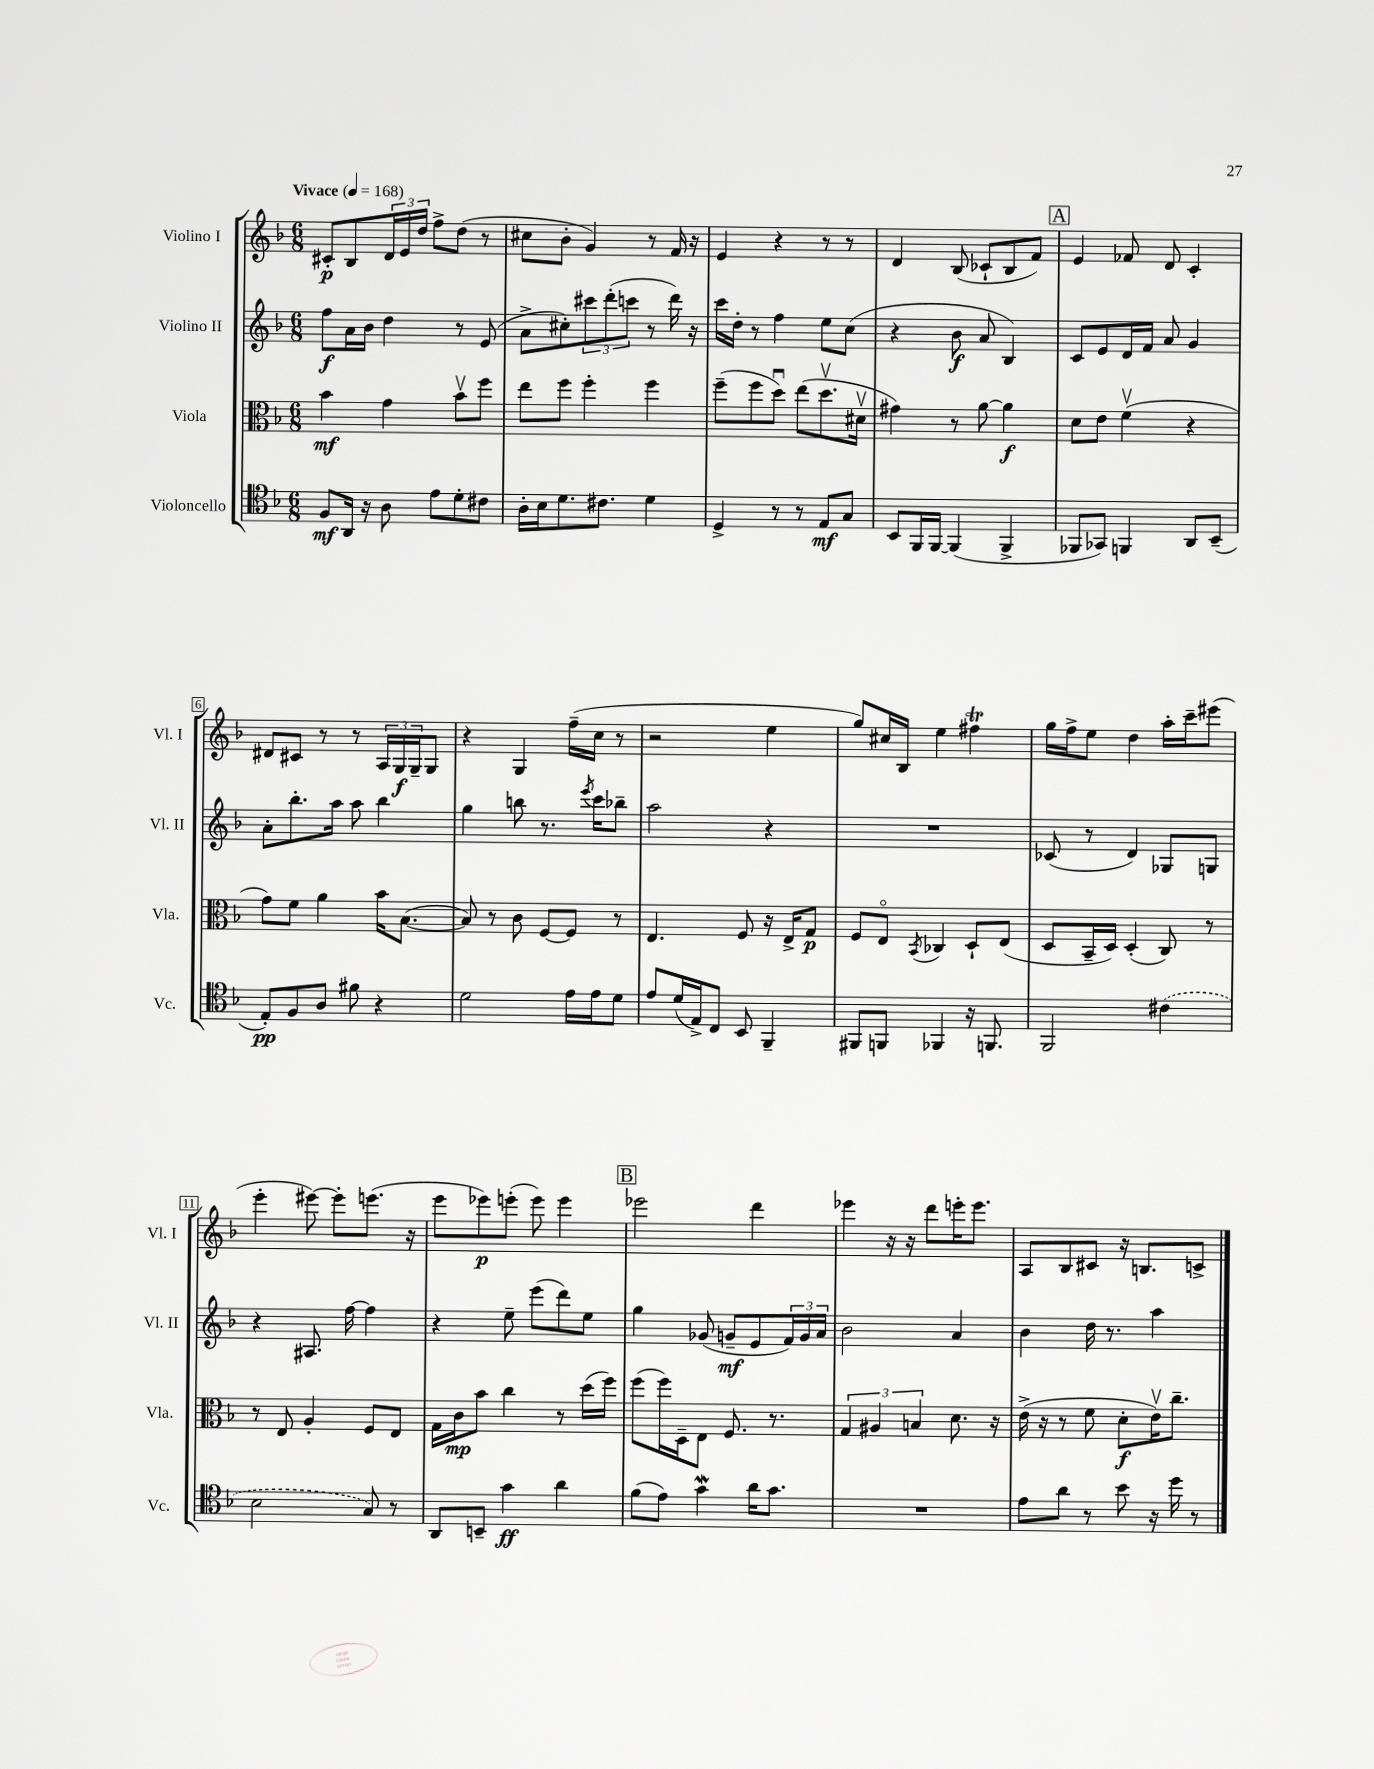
<<
\new StaffGroup <<
\new Staff = "s0" \with { instrumentName = "Violino I" shortInstrumentName = "Vl. I" } {
    \clef treble \key f \major \numericTimeSignature \time 6/8 \tempo "Vivace" 4 = 168
    cis'8-.\p bes8 \tuplet 3/2 { d'16 e'16 d''16 } f''8-> d''8( r8 |
    cis''8 bes'8-. g'4) r8 f'16 r16 |
    e'4 r4 r8 r8 |
    d'4 bes8( ces'8-! bes8 f'8) |
    \mark \markup { \box "A" } e'4 fes'8 d'8 c'4-. |
    dis'8 cis'8 r8 r8 \tuplet 3/2 { a16 g16\f g16-- } g8 |
    r4 g4 f''16--( c''16 r8 |
    r2 e''4 |
    g''8) cis''16 bes16 e''4 fis''4\trill |
    g''16 f''16-> e''8 d''4 a''16-. c'''16-- eis'''8( |
    e'''4-. eis'''8~) eis'''8-. e'''8.( r16 |
    e'''8 ees'''8\p) e'''8-.( e'''8) e'''4 |
    \mark \markup { \box "B" } ees'''2 d'''4 |
    ees'''4 r16 r16 d'''8 e'''16-. e'''8. |
    a8 bes8 cis'8 r16 b8. c'8-> \bar "|." |
}
\new Staff = "s1" \with { instrumentName = "Violino II" shortInstrumentName = "Vl. II" } {
    \clef treble \key f \major \numericTimeSignature \time 6/8
    f''8\f a'16 bes'16 d''4 r8 e'8( |
    a'8-> cis''8-.) \tuplet 3/2 { cis'''8 d'''8-.( c'''8 } r8 d'''16) r16 |
    c'''16 d''16-. r8 f''4 e''8 c''8( |
    r4 bes'8\f a'8 bes4) |
    \mark \markup { \box "A" } c'8 e'8 d'16 f'16 a'8 g'4 |
    a'8-. bes''8.-. a''16 a''8 bes''4 |
    g''4 b''8 r8. \acciaccatura { e'''8 } c'''16 bes''8-- |
    a''2 r4 |
    R2. |
    ces'8( r8 d'4) ges8 g8 |
    r4 ais8. f''16~ f''4 |
    r4 e''8-- e'''8( d'''8) e''8 |
    \mark \markup { \box "B" } g''4 ges'8( g'8--\mf e'8 \tuplet 3/2 { f'16) g'16 a'16 } |
    bes'2 a'4 |
    bes'4 d''16 r8. a''4 \bar "|." |
}
\new Staff = "s2" \with { instrumentName = "Viola" shortInstrumentName = "Vla." } {
    \clef alto \key f \major \numericTimeSignature \time 6/8
    bes'4\mf g'4 bes'8\upbow f''8 |
    e''8 f''8 f''4-. f''4 |
    f''8--( f''8 d''8\downbow) e''8( d''8.\upbow dis'16\upbow |
    gis'4) r8 a'8~ a'4\f |
    \mark \markup { \box "A" } d'8 e'8 f'4\upbow( r4 |
    g'8) f'8 a'4 bes'16 bes8.~( |
    bes8) r8 c'8 f8~ f8 r8 |
    e4. f8 r16 e16-> g8\p |
    f8 e8\flageolet \acciaccatura { bes,8 } ces4 d8-! e8( |
    d8 bes,16-- d16) d4-.( c8) r8 |
    r8 e8 a4-. f8 e8 |
    g16 c'16\mp bes'8 c''4 r8 d''16( f''16) |
    \mark \markup { \box "B" } f''8( f''16) d16-- e8 f8. r8. |
    \tuplet 3/2 { g4 ais4 b4 } d'8. r16 |
    e'16->( r16 r8 f'8 d'8-.\f e'16\upbow) c''8.-- \bar "|." |
}
\new Staff = "s3" \with { instrumentName = "Violoncello" shortInstrumentName = "Vc." } {
    \clef tenor \key f \major \numericTimeSignature \time 6/8
    f8\mf a,16 r16 a8 e'8 d'8-. cis'8 |
    a16-. bes16 d'8. cis'8. d'4 |
    d4-> r8 r8 e8\mf g8 |
    bes,8 f,16 f,16~ f,4( f,4-> |
    \mark \markup { \box "A" } fes,8 ges,8) f,4 a,8 bes,8--( |
    e8-.\pp) f8 a8 fis'8 r4 |
    d'2 e'16 e'16 d'8 |
    e'8 d'16( e16->) c8 bes,8 f,4-- |
    fis,8 f,8 fes,4 r16 f,8. |
    f,2 \once \slurDashed cis'4( |
    bes2 g8) r8 |
    a,8 b,8-- g'4\ff a'4 |
    \mark \markup { \box "B" } f'8( e'8) g'4\mordent a'16 g'8. |
    R2. |
    e'8 a'8 r8 bes'8 r16 d''16 r8 \bar "|." |
}
>>
>>
\layout { \context { \Score \override BarNumber.stencil = #(make-stencil-boxer 0.1 0.3 ly:text-interface::print) } }
